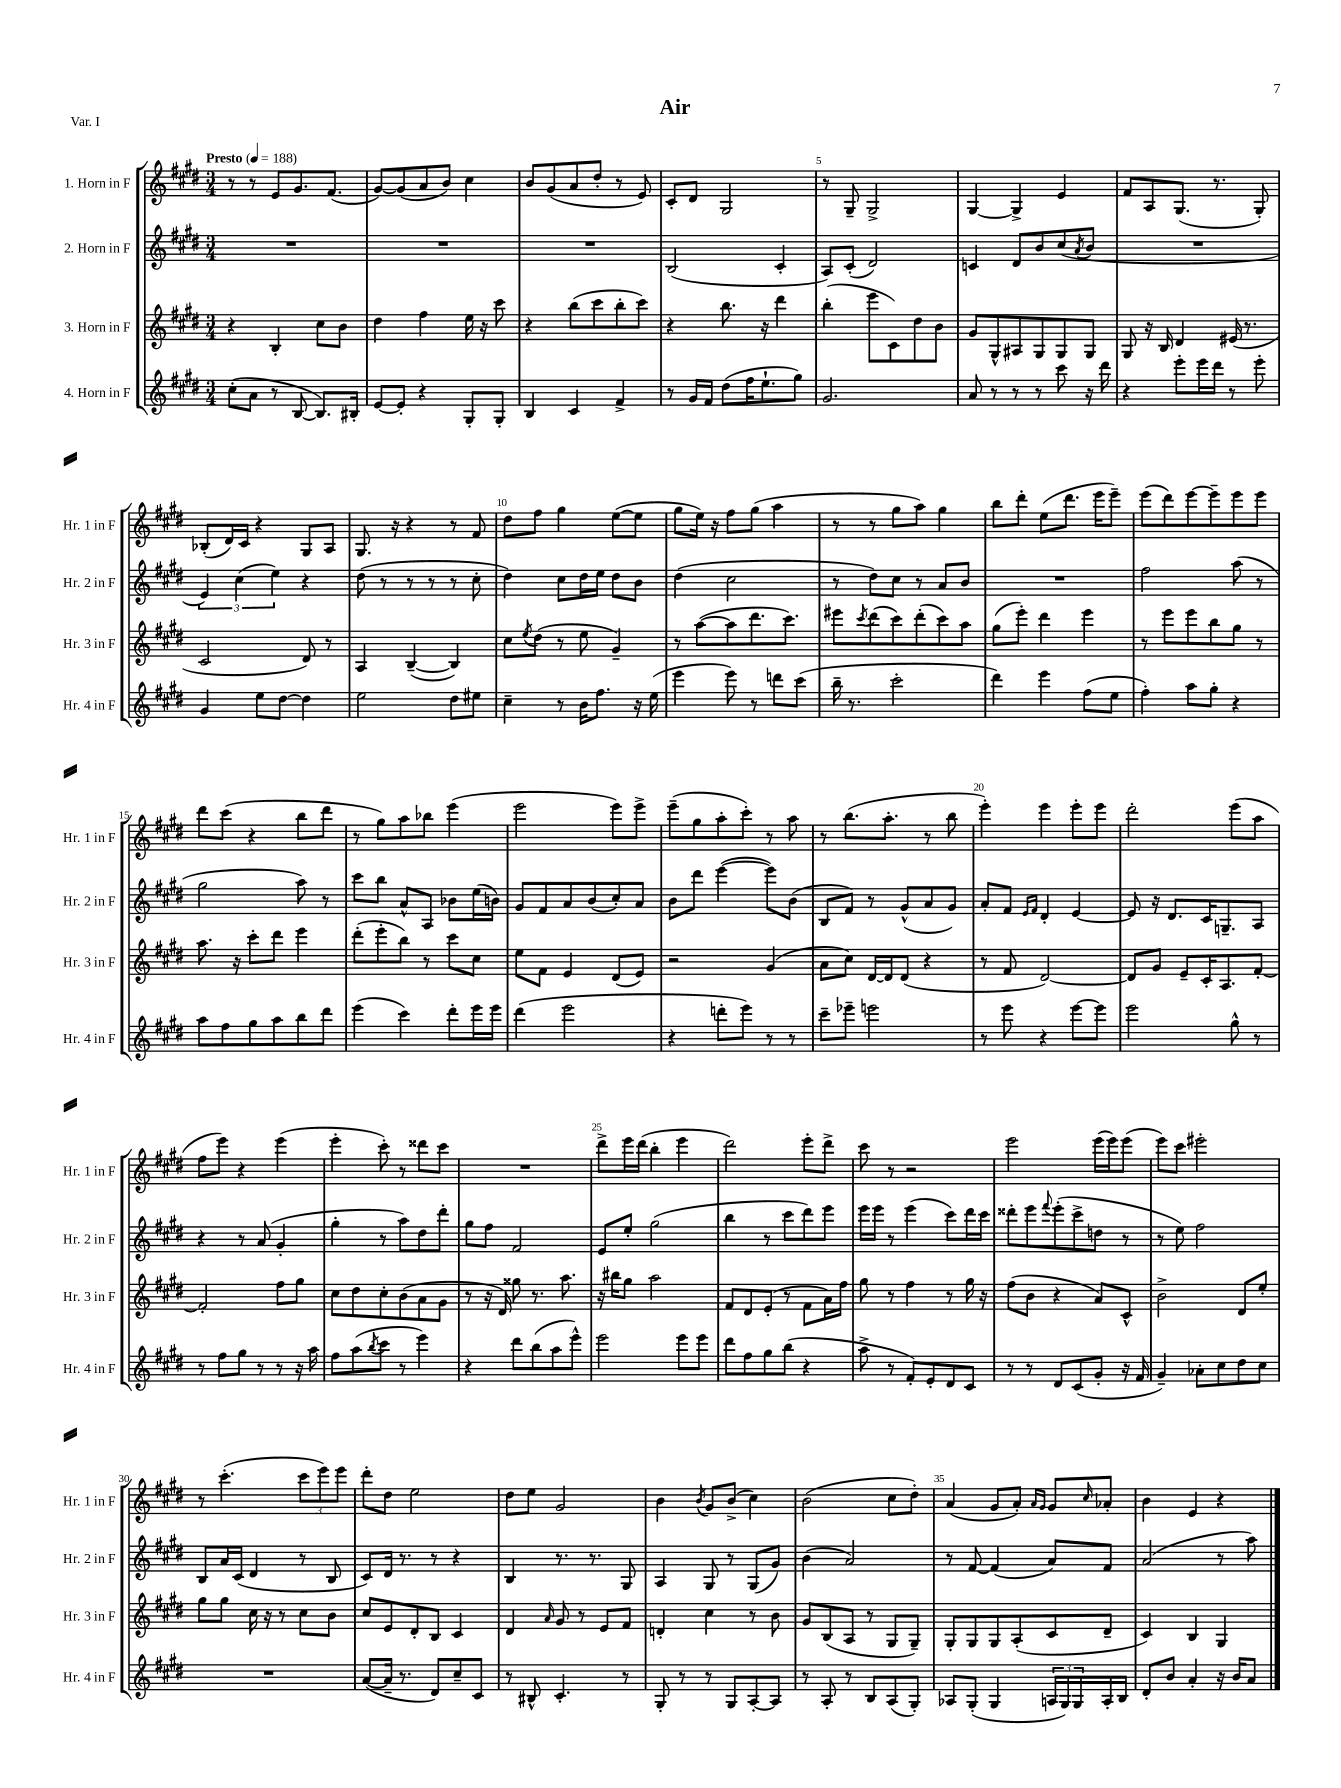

**kern	**kern	**kern	**kern
*part4	*part3	*part2	*part1
*staff4	*staff3	*staff2	*staff1
*I"4. Horn in F	*I"3. Horn in F	*I"2. Horn in F	*I"1. Horn in F
*I'Hr. 4 in F	*I'Hr. 3 in F	*I'Hr. 2 in F	*I'Hr. 1 in F
*clefG2	*clefG2	*clefG2	*clefG2
*k[f#c#g#d#]	*k[f#c#g#d#]	*k[f#c#g#d#]	*k[f#c#g#d#]
*M3/4	*M3/4	*M3/4	*M3/4
*MM188	*MM188	*MM188	*MM188
=1	=1	=1	=1
!	!	!	!LO:TX:a:B:t=Presto
(8cc#'\L	4r	2.r	8r
8a\J	.	.	8r
8r	4B'/	.	8e/L
[8B/	.	.	8.g#/
8.B/L])	8cc#\L	.	.
.	.	.	(8.f#/J
.	8b\J	.	.
16B#X'/Jk	.	.	.
=2	=2	=2	=2
[8e/L	4dd#\	2.r	[8g#/L)
8e'/J]	.	.	(8g#/]
4r	4ff#\	.	8a/
.	.	.	8b/J)
8G#'/L	16ee\	.	4cc#\
.	16r	.	.
8G#'/J	8ccc#\	.	.
=3	=3	=3	=3
4B/	4r	2.r	8b/L
.	.	.	(8g#/
4c#/	(8bb\L	.	8a/
.	8ccc#\	.	8dd#'/J
4f#^/	8bb'\	.	8r
.	8ccc#\J)	.	8e/)
=4	=4	=4	=4
8r	4r	(2B/	8c#'/L
16g#/LL	.	.	8d#/J
16f#/JJ	.	.	.
(8dd#\L	8.bb\	.	2G#/
16ff#\K	.	.	.
8.ee`\	16r	.	.
.	4ddd#\	4c#'/	.
8gg#\J)	.	.	.
=5	=5	=5	=5
2.g#/	(4bb'\	8A/L)	8r
.	.	(8c#'/J	8G#~/
.	8eee\L	2d#/)	2G#^/
.	8c#\)	.	.
.	8dd#\	.	.
.	8b\J	.	.
=6	=6	=6	=6
8a/	8g#/L	4cn/	[4G#/
8r	8G#^^/	.	.
8r	8A#X/	8d#/L	4G#^/]
8r	8G#/	8b/	.
8ccc#\	8G#/	(8cc#/	4e/
.	.	8qa/	.
16r	8G#/J	8b/J	.
16ddd#\	.	.	.
=7	=7	=7	=7
4r	8G#/	2.r	8f#/L
.	16r	.	8A/
.	16B/	.	.
8eee'\L	4d#/	.	(8.G#/J
16eee\L	.	.	.
16ddd#\JJ	.	.	8.r
8r	(16e#X/	.	.
.	8.r	.	.
8eee'\	.	.	8G#'/)
!!LO:LB:g=z
=8	=8	=8	=8
4g#/	2c#/	6e/)	(8B-X'/L
.	.	.	16d#/L)
.	.	(6cc#\	.
.	.	.	16c#/JJ
8ee\L	.	.	4r
.	.	6ee\)	.
[8dd#\J	.	.	.
4dd#\]	8d#/)	4r	8G#/L
.	8r	.	8A/J
=9	=9	=9	=9
2ee\	4A/	(8dd#\	8.G#/
.	.	8r	.
.	.	.	16r
.	([4B~/	8r	4r
.	.	8r	.
8dd#\L	4B/])	8r	8r
8ee#X\J	.	8cc#'\	8f#/
=10	=10	=10	=10
4cc#~\	8cc#\L	4dd#\)	8dd#\L
.	8qee/	.	.
.	(8dd#\J	.	8ff#\J
8r	8r	8cc#\L	4gg#\
16b\KL	8ee\	16dd#\L	.
8.ff#\J	.	16ee\JJ	.
.	4g#~/)	8dd#\L	([8ee\L
16r	.	8b\J	8ee\J]
(16ee\	.	.	.
=11	=11	=11	=11
4eee\	8r	(4dd#\	8gg#\L
.	([8aa\L	.	16ee\Jk)
.	.	.	16r
8eee\)	8aa\]	2cc#\	8ff#\L
8r	8.ddd#\	.	(8gg#\J
8dddn\L	.	.	4aa\
.	8.ccc#\J)	.	.
(8ccc#\J	.	.	.
=12	=12	=12	=12
16bb~\	8eee#X\L	8r	8r
8.r	.	.	.
.	8qccc#/	.	.
.	(8ddd#\	8dd#\L)	8r
2ccc#'\	8ccc#\)	8cc#\J	8gg#\L
.	(8ddd#'\	8r	8aa\J)
.	8ccc#\)	8a/L	4gg#\
.	8aa\J	8b/J	.
=13	=13	=13	=13
4ddd#\)	(8gg#\L	2.r	8bb\L
.	8eee'\J)	.	8ddd#'\J
4eee\	4ddd#\	.	(8ee\L
.	.	.	8.ddd#\J
(8ff#\L	4eee\	.	.
.	.	.	16eee\KL
8ee\J	.	.	8eee~\J)
=14	=14	=14	=14
4ff#'\)	8r	2ff#\	(8eee\L
.	8eee\L	.	8ddd#\)
8aa\L	8eee\	.	[8eee\
8gg#'\J	8bb\	.	8eee~\]
4r	8gg#\J	(8aa\	8eee\
.	8r	8r	8eee\J
!!LO:LB:g=z
=15	=15	=15	=15
8aa\L	8.aa\	2gg#\	8ddd#\L
8ff#\	.	.	(8ccc#\J
.	16r	.	.
8gg#\	8ccc#'\L	.	4r
8aa\	8ddd#\J	.	.
8bb\	4eee\	8aa\)	8bb\L
8ddd#\J	.	8r	8ddd#\J
=16	=16	=16	=16
(4eee\	(8ddd#'\L	8ccc#\L	8r
.	8eee'\	8bb\J	8gg#\L)
4ccc#\)	8bb\J)	8a^^/L	8aa\
.	8r	8A/J	8bb-X\J
8ddd#'\L	8ccc#\L	8b-X\L	(4eee\
16eee\L	8cc#\J	(16ee\L	.
16eee\JJ	.	16bn\JJ)	.
=17	=17	=17	=17
(4ddd#\	8ee\L	8g#/L	2eee\
.	8f#\J	8f#/	.
2eee\	4e/	8a/	.
.	.	(8b/	.
.	(8d#/L	8cc#'/)	8eee\L)
.	8e/J)	8a/J	8eee^\J
=18	=18	=18	=18
4r	2r	8b\L	(8eee~\L
.	.	8ddd#\J	8gg#\
8dddn'\L	.	([4eee\	8aa'\
8eee\J)	.	.	8ccc#'\J)
8r	(4g#/	8eee\L])	8r
8r	.	(8b\J	8aa\
=19	=19	=19	=19
8ccc#~\L	8a\L	8B/L	8r
8eee-X~\J	8cc#\J)	8f#/J)	(8.bb\L
2eeen\	[16d#/LL	8r	.
.	16d#/J]	.	8.aa'\J
.	(8d#/J	(8g#^^/L	.
.	4r	8a/	8r
.	.	8g#/J)	8bb\
=20	=20	=20	=20
8r	8r	8a'/L	4eee'\)
8eee\	8f#/	8f#/J	.
.	.	16qqe/LL	.
.	.	16qqf#/JJ	.
4r	[2d#/)	4d#'/	4eee\
[8eee\L	.	[4e/	8eee'\L
8eee\J]	.	.	8eee\J
=21	=21	=21	=21
2eee\	8d#/L]	8e/]	2ddd#'\
.	8g#/J	16r	.
.	.	8.d#/L	.
.	8e~/L	.	.
.	16c#'/K	16c#/K	.
.	8.A/	8.Gn~/	.
8gg#^^\	.	.	(8eee\L
8r	[8f#'/J	8A/J	8aa\J
!!LO:LB:g=z
=22	=22	=22	=22
8r	2f#'/]	4r	8ff#\L
8ff#\L	.	.	8eee\J)
8gg#\J	.	8r	4r
8r	.	(8a/	.
8r	8ff#\L	4g#'/	(4eee\
16r	8gg#\J	.	.
16aa\	.	.	.
=23	=23	=23	=23
8ff#\L	8cc#\L	4gg#'\	4eee'\
(8aa\	8dd#\	.	.
8qbb/	.	.	.
8ccc#\J	8cc#'\	8r	8ccc#'\)
8r	(8b\	8aa\L)	8r
4eee\)	8a\	8dd#\	8ddd##X\L
.	8g#\J	8ddd#'\J	8ccc#\J
=24	=24	=24	=24
4r	8r	8gg#\L	2.r
.	16r	8ff#\J	.
.	16d#/)	.	.
8ddd#\L	8gg##X\	2f#/	.
(8bb\	8.r	.	.
8aa\	.	.	.
.	8.aa\	.	.
8eee^^\J)	.	.	.
=25	=25	=25	=25
2eee\	16r	8e/L	8ddd#^\L
.	16bb#X\KL	.	.
.	8gg#\J	8ee'/J	16eee\L
.	.	.	(16ddd#\JJ
.	2aa\	(2gg#\	4bb'\
8eee\L	.	.	4eee\
8eee\J	.	.	.
=26	=26	=26	=26
8ddd#\L	8f#/L	4bb\	2ddd#\)
8ff#\	8d#/	.	.
8gg#\	(8e'/J	8r	.
(8bb\J	8r	8ccc#\L	.
4r	8f#\L	8ddd#\)	8eee'\L
.	16a\L)	8eee\J	8ddd#^\J
.	16ff#\JJ	.	.
=27	=27	=27	=27
8aa^\	8gg#\	16eee\LL	8ccc#\
.	.	16eee\JJ	.
8r	8r	8r	8r
8f#'/L)	4ff#\	(4eee\	2r
8e'/	.	.	.
8d#/	8r	8ccc#\L)	.
8c#/J	16gg#\	16ddd#\L	.
.	16r	16ccc#\JJ	.
=28	=28	=28	=28
8r	(8ff#\L	8ddd##X'\L	2eee\
8r	8b\J	8eee\	.
.	.	8qqfff#/	.
8d#/L	4r	(8eee'\	.
(8c#/	.	8ccc#^\	.
8g#'/J	8a/L)	8ddn\J	(16eee\LL
.	.	.	16eee\J)
16r	8c#^^/J	8r	(8eee\J
16f#/	.	.	.
=29	=29	=29	=29
4g#~/)	2b^\	8r	8eee\L)
.	.	8ee\)	8ccc#\J
8a-X'\L	.	2ff#\	2eee#X'\
8cc#\	.	.	.
8dd#\	8d#/L	.	.
8cc#\J	8ee'/J	.	.
!!LO:LB:g=z
=30	=30	=30	=30
2.r	8gg#\L	8B/L	8r
.	8gg#\J	16a/L	(4.ccc#'\
.	.	(16c#/JJ	.
.	16cc#\	4d#/	.
.	16r	.	.
.	8r	.	.
.	8cc#\L	8r	12ccc#\L
.	.	.	12eee\)
.	8b\J	8B/	.
.	.	.	12eee\J
=31	=31	=31	=31
([8a/L	8cc#/L	8c#/L)	8ddd#'\L
16a~/Jk]	8e/	16d#/Jk	8dd#\J
8.r	.	8.r	.
.	8d#'/	.	2ee\
8d#/L)	8B/J	8r	.
8cc#~/	4c#/	4r	.
8c#/J	.	.	.
=32	=32	=32	=32
8r	4d#/	4B/	8dd#\L
8B#X^^/	.	.	8ee\J
.	16qqa/	.	.
4.c#'/	8g#/	8.r	2g#/
.	8r	.	.
.	.	8.r	.
.	8e/L	.	.
8r	8f#/J	8G#/	.
=33	=33	=33	=33
8G#'/	4dn'/	4A/	4b\
8r	.	.	.
.	.	.	8qb/
8r	4cc#\	8G#/	8g#/L
8G#/L	.	8r	(8b^/J
[8A'/	8r	(8G#/L	4cc#\)
8A/J]	8b\	8g#/J)	.
=34	=34	=34	=34
8r	8g#/L	(4b\	(2b\
8A'/	(8B/	.	.
8r	8A/J	2a/)	.
8B/L	8r	.	.
(8A/	8G#/L	.	8cc#\L
8G#'/J)	8G#~/J)	.	8dd#'\J)
=35	=35	=35	=35
8A-X/L	8G#'/L	8r	(4a/
(8G#'/J	8G#/	[8f#/	.
4G#/	8G#/	(4f#/]	8g#/L
.	(8A'/	.	8a'/J)
.	.	.	16qqa/LL
.	.	.	16qqg#/JJ
24An/LL	8c#/	8a/L)	8g#/L
24G#/)	.	.	.
24G#/	.	.	.
.	.	.	16qqcc#/
16A'/	8d#~/J	8f#/J	8a-X'/J
16B/JJ	.	.	.
=36	=36	=36	=36
8d#'/L	4c#/)	(2a/	4b\
8b/J	.	.	.
4a'/	4B/	.	4e/
16r	4G#/	8r	4r
16b/KL	.	.	.
8a/J	.	8aa\)	.
==	==	==	==
*-	*-	*-	*-
